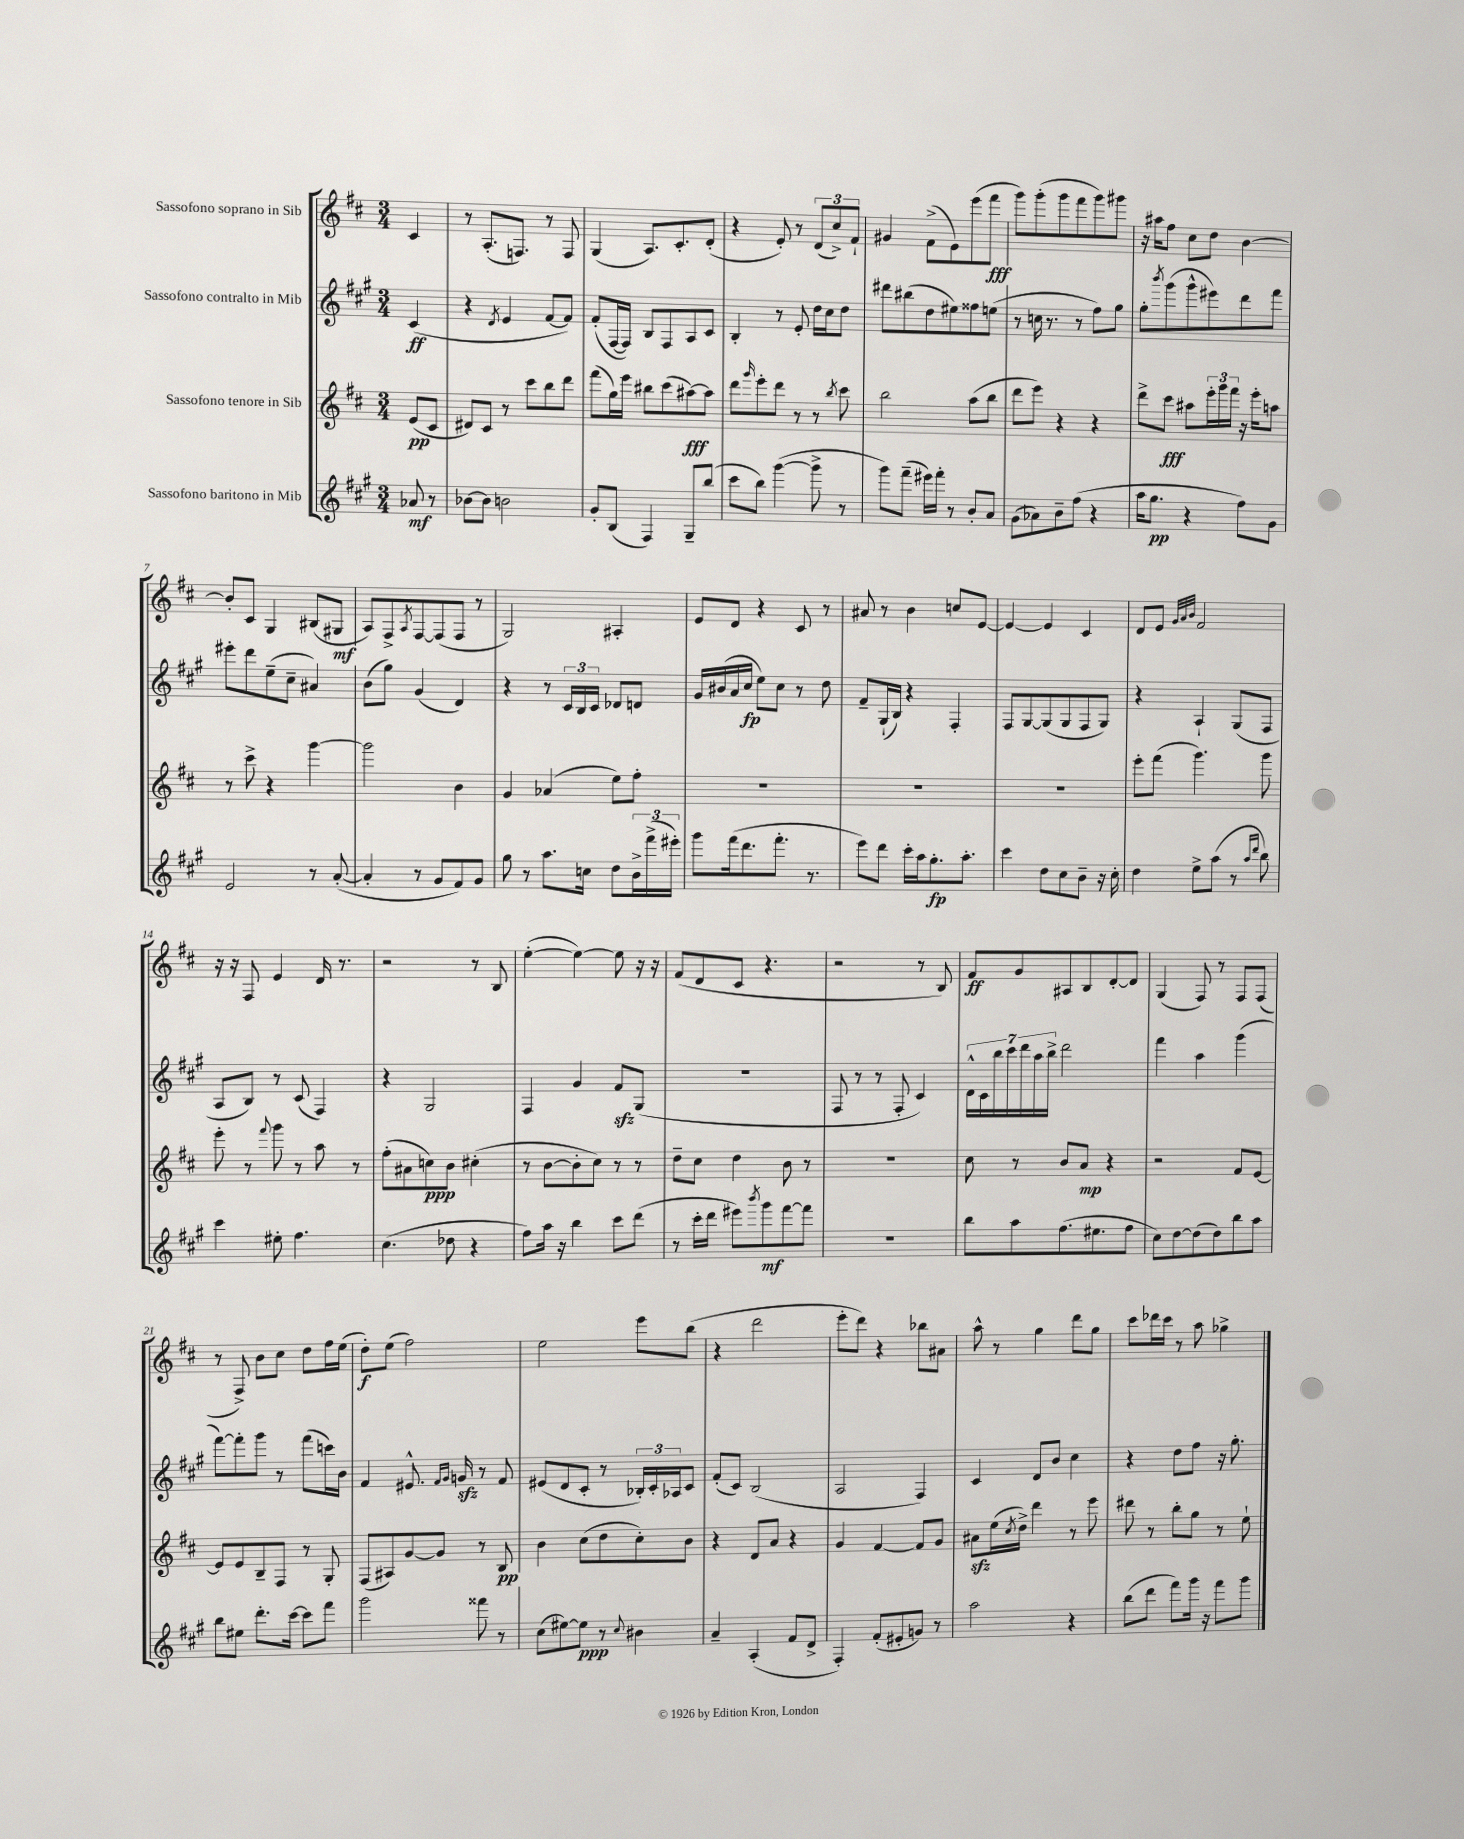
<<
\new StaffGroup <<
\new Staff = "s0" \with { instrumentName = "Sassofono soprano in Sib" } {
    \clef treble \key d \major \numericTimeSignature \time 3/4 \partial 4
    cis'4 |
    r8 a8.-.( f8.) r8 f8 |
    g4( a8.) cis'8.-. d'8-.( |
    r4 e'8-.) r8 \tuplet 3/2 { d'8( cis''8->) fis'8-! } |
    gis'4 fis'8->( e'8) e'''8( fis'''8\fff |
    g'''8) g'''8-.( g'''8 fis'''8 g'''8) gis'''8 |
    r16 ais''16 fis''8 cis''8 d''8 b'4~ |
    b'8-. cis'8 g4 bis8( gis8\mf |
    a8) fis8-> \acciaccatura { a8 } fis8~ fis8( fis8 r8 |
    g2) ais4-. |
    e'8 d'8 r4 cis'8 r8 |
    ais'8 r8 b'4 c''8 e'8~ |
    e'4~ e'4 cis'4 |
    d'8 e'8 \grace { g'32 a'32 b'32 } fis'2 |
    r16 r16 fis8 e'4 d'16 r8. |
    r2 r8 b8 |
    e''4~-.( e''4~) e''8 r16 r16 |
    fis'8( d'8 cis'8 r4. |
    r2 r8 b8) |
    fis'8\ff g'8 ais8 b8 d'8~-. d'8 |
    g4( fis8) r8 fis8 fis8( |
    r8 fis8->) b'8 cis''8 d''8 fis''16 e''16( |
    d''8-.\f) e''8( fis''2) |
    e''2 e'''8 b''8( |
    r4 d'''2 |
    e'''8-. d'''8) r4 bes''8 ais'8 |
    a''8-^ r8 g''4 d'''8 g''8 |
    cis'''8 des'''16 cis'''16 r8 a''8 ges''4-> \bar "|." |
}
\new Staff = "s1" \with { instrumentName = "Sassofono contralto in Mib" } {
    \clef treble \key a \major \numericTimeSignature \time 3/4 \partial 4
    cis'4\ff( |
    r4 \acciaccatura { d'8 } e'4 fis'8~ fis'8) |
    fis'8-.( fis16~ fis16) b8 fis8 a8 cis'8 |
    b4-. r8 e'8-. d''16 cis''16 d''8 |
    dis'''8 bis''8( d''8 eis''8) fisis''8 e''8( |
    r8 c''16 r8. r8 fis''8) gis''8 |
    gis''8-. \acciaccatura { b'''8 } gis'''8( gis'''8-^ eis'''8) d'''8 fis'''8 |
    eis'''8-. d'''8 e''8--( cis''8-- ais'4) |
    b'8( gis''8) gis'4( d'4) |
    r4 r8 \tuplet 3/2 { cis'16 b16 cis'16 } des'8 d'8 |
    gis'16 bis'16( a'16 cis''16\fp e''8) cis''8 r8 d''8 |
    fis'8-- gis16-!( b16) r4 fis4-. |
    fis8 gis8~ gis8( gis8 fis8 gis8) |
    r4 a4-! gis8( fis8 |
    a8 b8) r8 cis'8( fis4) |
    r4 gis2 |
    fis4 gis'4 fis'8\sfz gis8( |
    R2. |
    fis8 r8 r8 fis8-. cis'4) |
    \tuplet 7/4 { d'16-^ cis'16 b''16 cis'''16 d'''16 a''16 b''16-> } d'''2 |
    fis'''4 a''4 gis'''4( |
    fis'''8~) fis'''8-. gis'''8 r8 fis'''8( c'''16) b'16 |
    fis'4 eis'8.-^ \grace { fis'16 gis'16 } g'16\sfz r8 fis'8 |
    eis'8( d'8 cis'8-. r8 \tuplet 3/2 { bes16-.) cis'16-. aes16 } cis'8 |
    fis'8-.( cis'8) b2( |
    a2 fis4) |
    cis'4 d'8 b'8 cis''4 |
    r4 d''8 fis''8 r16 gis''8.-. \bar "|." |
}
\new Staff = "s2" \with { instrumentName = "Sassofono tenore in Sib" } {
    \clef treble \key d \major \numericTimeSignature \time 3/4 \partial 4
    e'8\pp( cis'8 |
    dis'8) cis'8 r8 cis'''8 b''8 d'''8 |
    fis'''8( g''16) e'''16 bis''8 cis'''8( ais''8~\fff) ais''8 |
    d'''8 \grace { g'''16 } e'''8-. d'''8 r8 r8 \acciaccatura { b''8 } cis'''8 |
    b''2 a''8( b''8 |
    d'''8 e'''8) r4 r4 |
    d'''8-> cis'''8\fff ais''8 \tuplet 3/2 { e'''16-. g'''16 fis'''16 } r16 e'''16-. a''8 |
    r8 cis'''8-> r4 g'''4~ |
    g'''2 b'4 |
    g'4 aes'4( e''8) fis''8-. |
    R2. |
    R2. |
    R2. |
    e'''8-. fis'''8( g'''4.) g'''8 |
    e'''8-. r8 \appoggiatura { fis'''8 } g'''8 r8 a''8 r8 |
    fis''8-.( ais'8 c''8\ppp) b'8 cis''4-.( |
    r8 b'8~ b'8-. cis''8) r8 r8 |
    d''8-- cis''8 d''4 b'8 r8 |
    R2. |
    cis''8 r8 b'8 a'8\mp r4 |
    r2 fis'8 e'8~ |
    e'8 e'8 b8-- fis8 r8 g8-. |
    fis8( ais8) g'8~ g'8 r8 b8\pp |
    b'4 cis''8( d''8 cis''8-.) b'8 |
    r4 d'8 a'8 r4 |
    g'4 fis'4~ fis'8 g'8 |
    ais'8\sfz e''16( \acciaccatura { cis''8 } d''16->) d'''4 r8 e'''8 |
    dis'''8 r8 b''8-. g''8 r8 e''8-! \bar "|." |
}
\new Staff = "s3" \with { instrumentName = "Sassofono baritono in Mib" } {
    \clef treble \key a \major \numericTimeSignature \time 3/4 \partial 4
    aes'8\mf r8 |
    bes'8~ bes'8 b'2 |
    gis'8-. b8( fis4) gis8-- b''8( |
    cis'''8 b''8) gis'''4~( gis'''8-> r8 |
    gis'''8) fis'''8--( eis'''16) fis'''16-. r8 b'8-. a'8 |
    gis'8( aes'8) b'8-- fis''8( r4 |
    a''16 gis''8.\pp r4 fis''8) gis'8 |
    e'2 r8 a'8~-.( |
    a'4-. r8 gis'8 fis'8) gis'8 |
    gis''8 r8 a''8. c''16 d''8 \tuplet 3/2 { b'16-> fis'''16->( eis'''16-.) } |
    gis'''8 fis'''16( d'''8. fis'''8.-. r8. |
    e'''8) d'''8 cis'''16-. a''16 gis''8.-.\fp a''8.-. |
    cis'''4 d''8 cis''8 b'8-- r16 cis''16-. |
    d''4 e''8-> a''8( r8 \grace { a''16 d'''16 } b''8) |
    cis'''4 eis''8-. fis''4. |
    cis''4.( des''8 r4 |
    fis''8) a''16 r16 b''4 cis'''8 d'''8( |
    r8 cis'''16-. d'''16 eis'''8) \acciaccatura { b'''8 } gis'''8\mf fis'''8~ fis'''8 |
    R2. |
    b''8 a''8 fis''8.( eis''8. fis''8 |
    cis''8) d''8~ d''8( d''8) b''8 a''8 |
    b''8 eis''8 d'''8.-. cis'''16~ cis'''8 fis'''8 |
    gis'''2 fisis'''8 r8 |
    cis''8( eis''8~) eis''8\ppp r8 \appoggiatura { cis''8 } bis'4 |
    a'4-- a4-.( fis'8 d'8-> |
    fis4-.) fis'8-.( eis'8-. g'8) r8 |
    a''2 r4 |
    b''8( d'''8 fis'''8) gis'''16 r16 fis'''8 gis'''8 \bar "|." |
}
>>
>>
